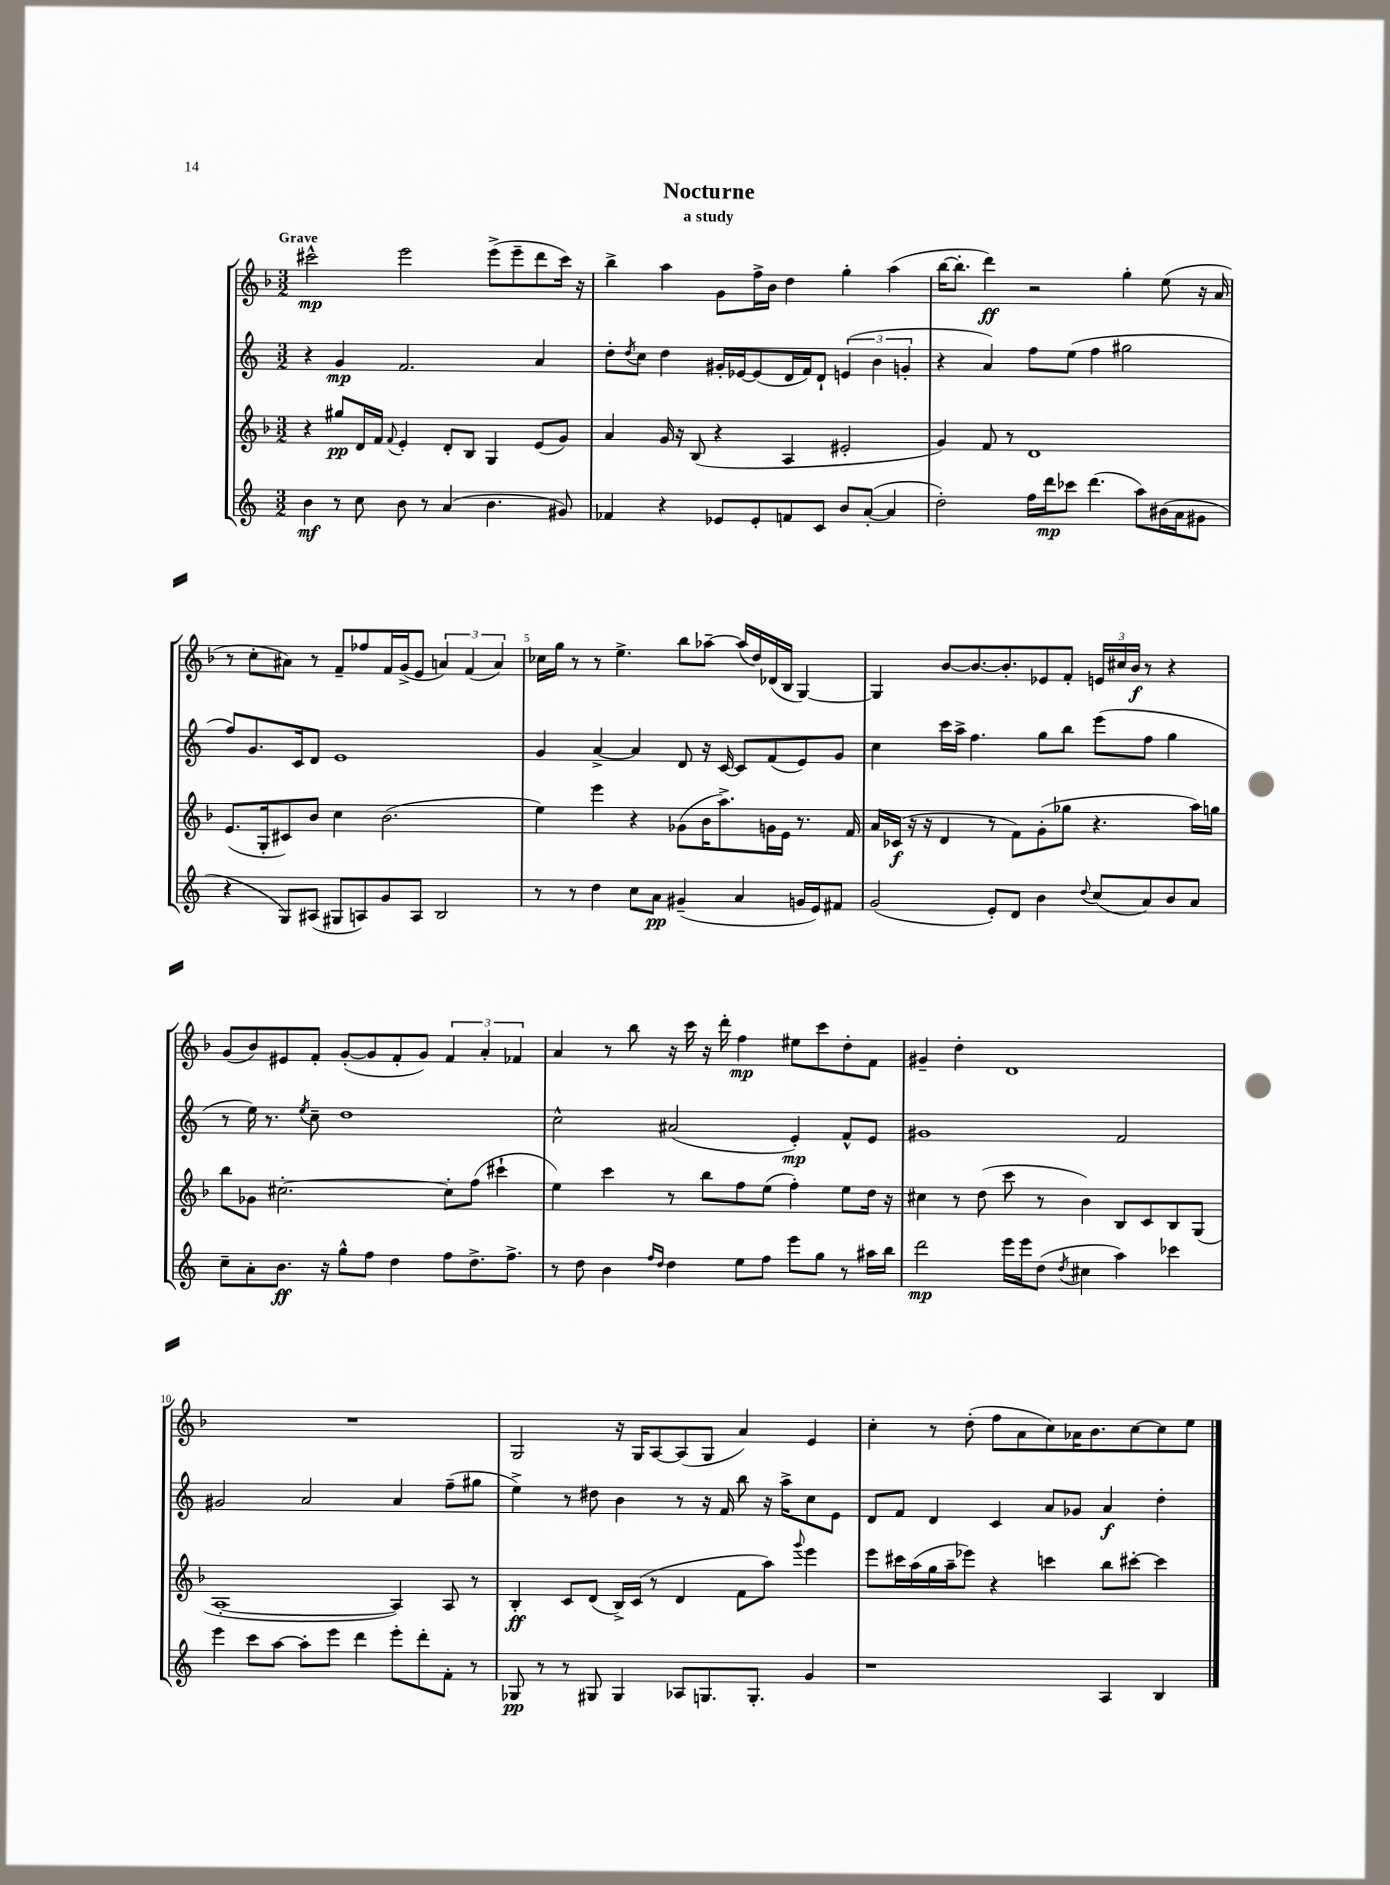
\header { title = "Nocturne" subtitle = "a study" }
<<
\new StaffGroup <<
\new Staff = "s0" {
    \clef treble \key f \major \numericTimeSignature \time 3/2 \tempo "Grave"
    cis'''2-^\mp e'''2 e'''8->( e'''8-- d'''8 cis'''16) r16 |
    bes''4-> a''4 g'8 f''16-> bes'16 d''4 g''4-. a''4( |
    bes''16~ bes''8.-. d'''4\ff) r2 g''4-. e''8( r16 a'16 |
    r8 c''8-. ais'8) r8 f'8-- fes''8 f'16 g'16->( e'8 \tuplet 3/2 { a'4) f'4( a'4) } |
    ces''16 g''16 r8 r8 e''4.-> bes''8 aes''8~-- aes''16( d''16) des'16( bes16 g4~) |
    g4 bes'8~ bes'8.~ bes'8.-. ees'8 f'8-. \tuplet 3/2 { e'16 cis''16 bes'16\f } r8 r4 |
    g'8( bes'8) eis'8 f'8-. g'8~-.( g'8 f'8-. g'8) \tuplet 3/2 { f'4 a'4-. fes'4 } |
    a'4 r8 bes''8 r16 c'''16 r16 d'''16-. f''4\mp eis''8 c'''8 d''8-. f'8 |
    gis'4-- d''4-. d'1 |
    R1. |
    g2 r16 g16 a8~ a8( g8 a'4) e'4 |
    c''4-. r8 d''8-.( f''8 a'8 c''8) aes'16 bes'8. c''8~ c''8 e''8 \bar "|." |
}
\new Staff = "s1" {
    \clef treble \key c \major \numericTimeSignature \time 3/2
    r4 g'4\mp f'2. a'4 |
    d''8-. \acciaccatura { d''8 } c''8 d''4 gis'16-. ees'16~ ees'8( d'16 f'16) d'8-! \tuplet 3/2 { e'4( b'4 g'4-. } |
    r4 a'4) f''8 e''8( f''4 gis''2 |
    f''8) g'8. c'16 d'8 e'1 |
    g'4 a'4~-> a'4 d'8 r16 c'16~ c'8 f'8( e'8) g'8 |
    c''4 c'''16 a''16-> f''4. g''8 b''8 e'''8( f''8 g''4 |
    r8 e''16) r8. \acciaccatura { e''8 } c''8-- d''1 |
    c''2-^ ais'2( e'4-.\mp) f'8-^ e'8 |
    gis'1 f'2 |
    gis'2 a'2 a'4 f''8--( gis''8 |
    e''4->) r8 dis''8 b'4 r8 r16 f'16 b''8 r16 a''16-> c''8 e'8 |
    d'8 f'8 d'4 c'4 a'8 ges'8 a'4\f d''4-. \bar "|." |
}
\new Staff = "s2" {
    \clef treble \key f \major \numericTimeSignature \time 3/2
    r4 gis''8\pp d'16 f'16 \appoggiatura { f'8 } e'4-. d'8-. bes8 g4 e'8( g'8) |
    a'4 g'16 r16 bes8( r4 a4 eis'2-. |
    g'4) f'8 r8 d'1 |
    e'8.( g16-. cis'8) bes'8 c''4 bes'2.( |
    e''4) e'''4 r4 ges'8( bes'16 a''8.->) g'16 e'16 r8. f'16 |
    a'16 ces'16\f( r16 r16 d'4 r8 f'8) g'8-.( ges''8 r4. a''16) g''16 |
    bes''8 ges'8 cis''2.~-. cis''8-. f''8( cis'''4-! |
    e''4) c'''4 r8 bes''8 f''8 e''8( f''4-.) e''8 d''16 r16 |
    cis''4 r8 d''8( c'''8 r8 bes'4) bes8 c'8 bes8 g8( |
    a1~-. a4) a8 r8 |
    bes4-.\ff c'8 d'8( bes16->) c'16( r8 d'4 f'8 a''8) \appoggiatura { g'''8 } e'''4 |
    e'''8 cis'''16 a''16( g''16 a''16-- ees'''8) r4 c'''4 bes''8 cis'''8~-. cis'''4 \bar "|." |
}
\new Staff = "s3" {
    \clef treble \key c \major \numericTimeSignature \time 3/2
    b'4\mf r8 c''8 b'8 r8 a'4( b'4. gis'8) |
    fes'4 r4 ees'8 ees'8-. f'8 c'8 b'8 a'8~-.( a'4 |
    d''2-.) f''16 d'''16\mp ces'''8 d'''4.( a''8) bis'16( a'16 gis'8 |
    r4 g8) ais8( gis8 a8) g'8 a8 b2 |
    r8 r8 d''4 c''8 a'8\pp gis'4--( a'4 g'16 e'16) fis'8 |
    g'2( e'8-.) d'8 b'4 \appoggiatura { d''8 } c''8( a'8) b'8 a'8 |
    c''8-- a'8-. b'8.\ff r16 g''8-^ f''8 d''4 f''8 d''8.-> f''8.-> |
    r8 d''8 b'4 \grace { f''16 d''16 } d''4 e''8 f''8 e'''8 g''8 r8 ais''16 b''16 |
    d'''2\mp e'''16 e'''16 d''8( \acciaccatura { d''8 } cis''4 a''4) ces'''4 |
    e'''4 c'''8 a''8~ a''8-. e'''8 d'''4 e'''8-. d'''8-. f'8-. r8 |
    ges8\pp r8 r8 gis8 gis4 aes8 g8. g8.-. g'4 |
    r1 a4 b4 \bar "|." |
}
>>
>>
\layout { \context { \Score \override BarNumber.break-visibility = ##(#f #t #t) barNumberVisibility = #(every-nth-bar-number-visible 5) } }
